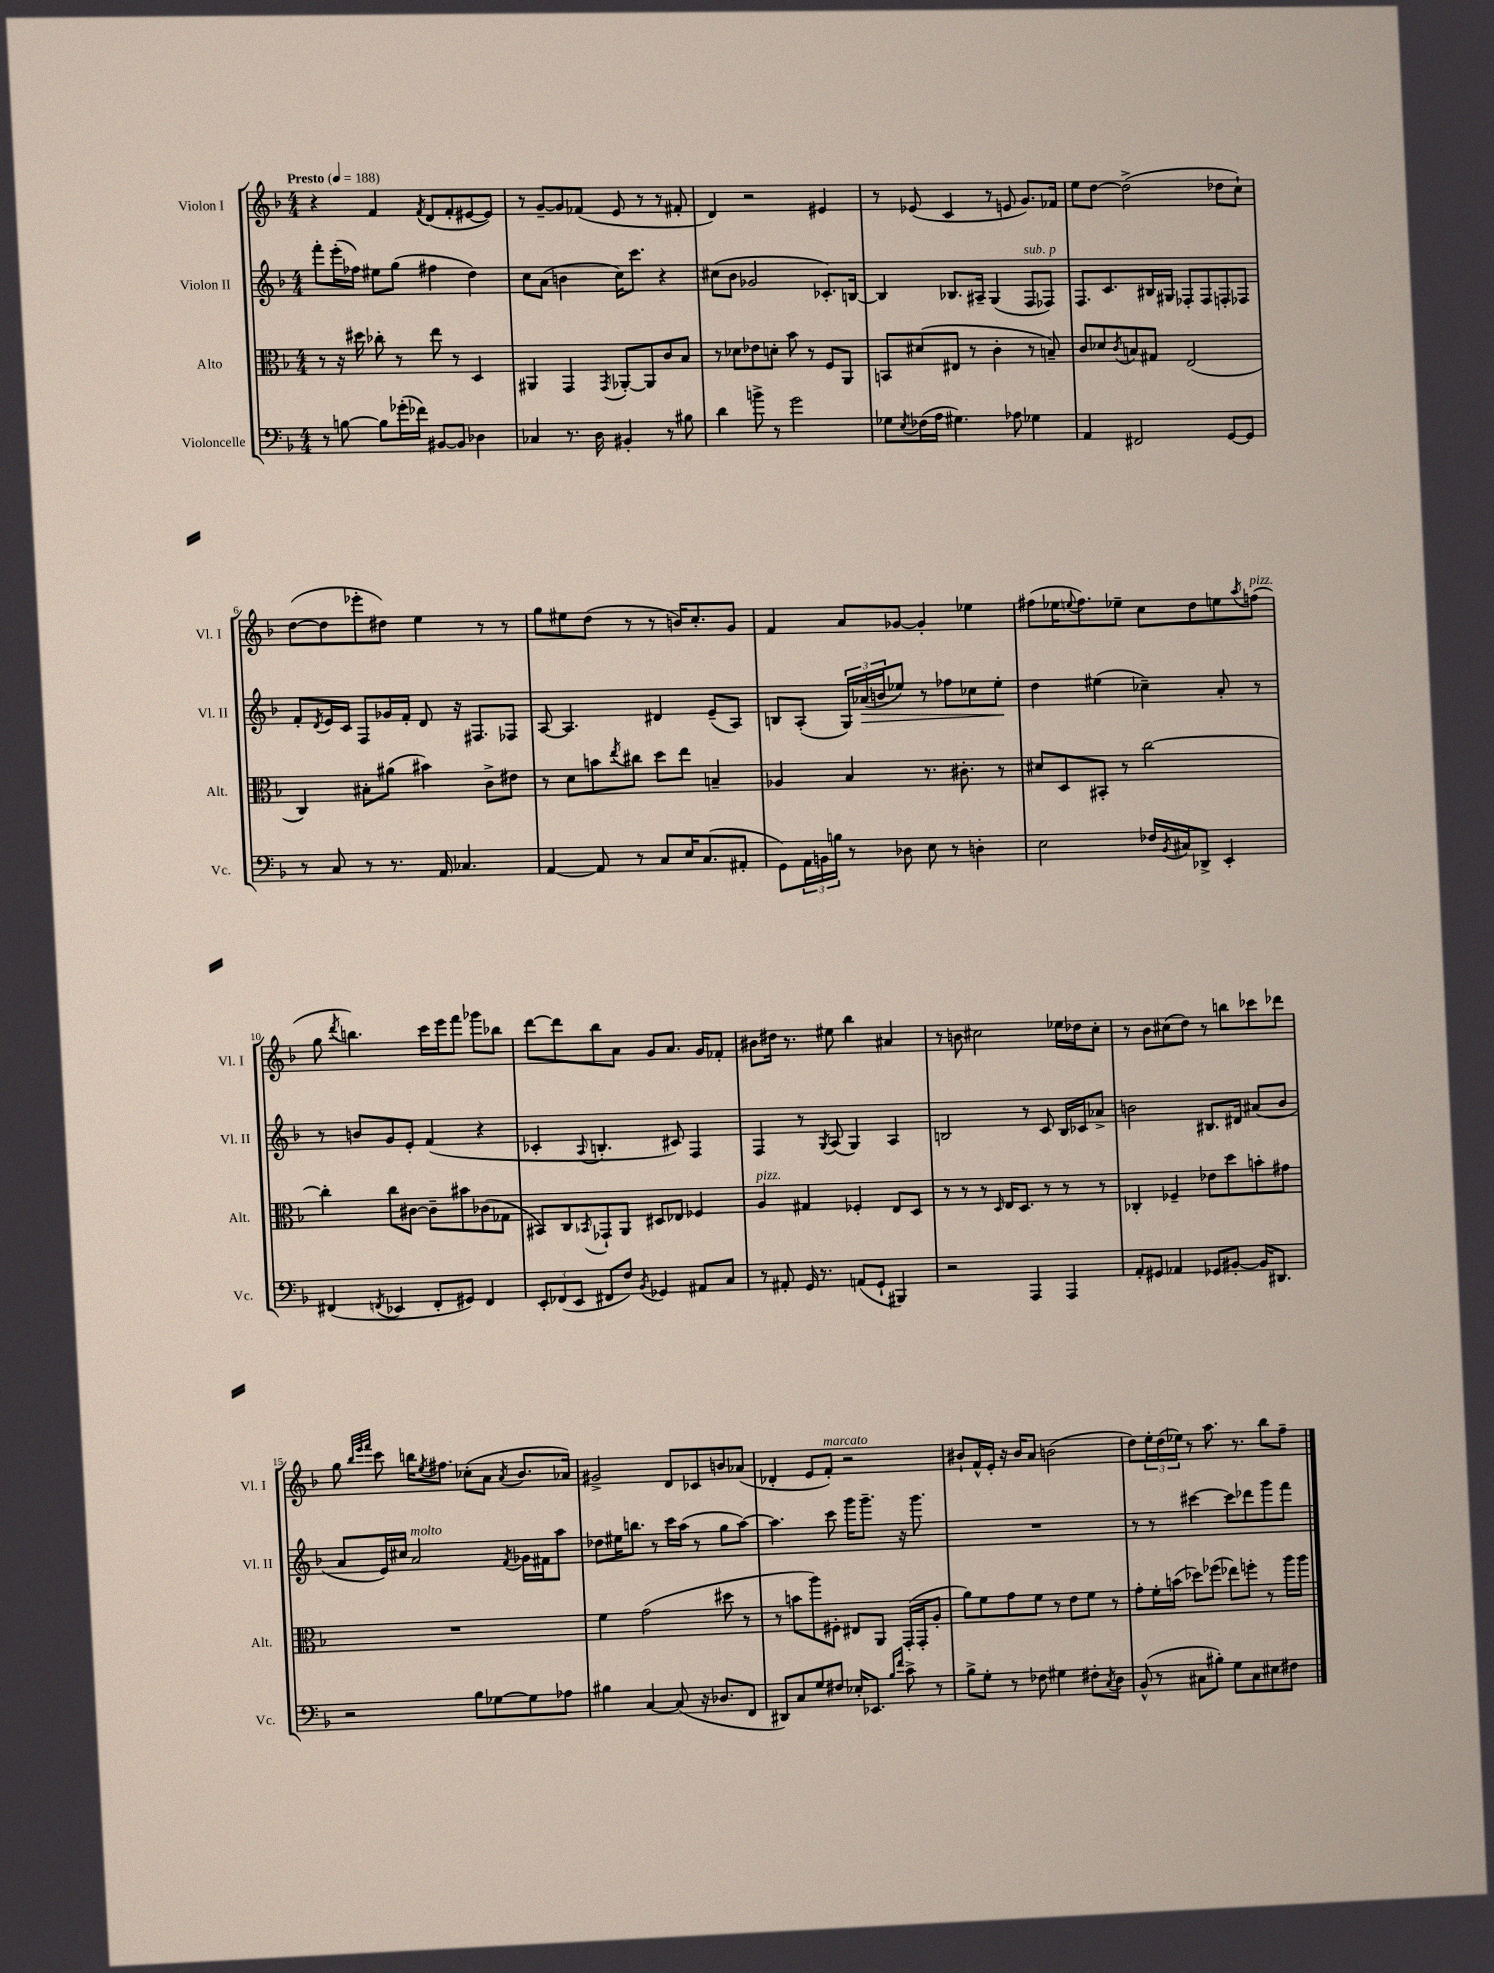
<<
\new StaffGroup <<
\new Staff = "s0" \with { instrumentName = "Violon I" shortInstrumentName = "Vl. I" } {
    \clef treble \key f \major \numericTimeSignature \time 4/4 \tempo "Presto" 4 = 188
    r4 f'4 \acciaccatura { f'8 } d'8( f'8-. eis'8~ eis'8) |
    r8 g'8~-- g'8 fes'8( e'8 r8 r8 fis'8-. |
    d'4) r2 eis'4 |
    r8 ees'8( c'4 r8 e'8 g'8.) fes'16 |
    e''8 d''8~ d''2->( des''8 c''8-!) |
    d''8~( d''8 ees'''8-. dis''8) e''4 r8 r8 |
    g''8 eis''8 d''8( r8 r8 b'16) c''8.-. g'8 |
    f'4 a'8 ges'8~ ges'4-. ees''4 |
    fis''8( ees''16 \appoggiatura { e''8 } fis''8.) ees''8-- c''8 d''8 e''8 \acciaccatura { a''8 } f''8^\markup { \italic "pizz." }( |
    g''8 \acciaccatura { d'''8 } b''4.) c'''16 e'''16 f'''8 ges'''8 bes''8 |
    d'''8~ d'''8 bes''8 a'8 g'8 a'8. g'16 fes'8-. |
    bis'8 dis''16 r8. eis''8 bes''4 ais'4 |
    r8 b'8 cis''2 ees''16 des''16 cis''8-. |
    r8 bes'8 cis''8( d''8) r8 b''8 ces'''8 des'''8 |
    g''8 \grace { bes''32 e'''32 f'''32 } c'''8 b''16 \acciaccatura { e''8 } fis''8. ces''8-.( a'8 \acciaccatura { a'8 } bes'8. aes'16) |
    gis'2-> d'8 ces'8 b'8 aes'8( |
    des'4-. e'8 f'8-.^\markup { \italic "marcato" }) r2 |
    bis'8-! f'16-^ e'16-. r16 bis'16 a'8 b'2( |
    d''8) \tuplet 3/2 { e''16-. d''16( ees''16) } r8 a''8. r8. bes''8 f''8-- \bar "|." |
}
\new Staff = "s1" \with { instrumentName = "Violon II" shortInstrumentName = "Vl. II" } {
    \clef treble \key f \major \numericTimeSignature \time 4/4
    f'''8-. e'''16-.( fes''16) eis''8 g''8( fis''4 d''4) |
    c''8 a'8( b'4 c''16) c'''8. r4 |
    cis''8( bes'8 ges'2 ces'8.-.) b16~ |
    b4 bes8. ais16-- g4( f8^\markup { \italic "sub. p" } fes8) |
    f8. c'8. bis16 gis16 fes8-. fes8 f8-. fes8 |
    f'8-. \acciaccatura { d'8 } e'16 c'16 f8 ges'16 f'16-. d'8 r16 fis8. fes8 |
    a8~ a4. dis'4 e'8--( a8) |
    b8 a8-.( \tuplet 3/2 { g16) aes'16\>( b'16 } ees''8) r8 fes''8 ces''8 ees''8-.\! |
    d''4 eis''4( ces''4--) a'8-. r8 |
    r8 b'8 g'8 e'8-. f'4( r4 |
    ces'4-. \appoggiatura { a8 } b4.-. cis'8) f4 |
    f4 r8 \acciaccatura { g8 } a8( g4) a4 |
    b2 r8 c'8 b16 ces'16 aes'8-> |
    b'2 bis8. dis'16 ais'8( b'8 |
    a'8 e'16) cis''16 a'2^\markup { \italic "molto" } \acciaccatura { f'8 } ges'16 fis'16 a''8 |
    des''8 eis''16 b''8. r8 c'''16 a''16( r8 g''8 a''8~) |
    a''4. c'''8 g'''16 g'''8.-- r16 g'''8. |
    R1 |
    r8 r8 cis'''4~ cis'''8 des'''8 g'''8 f'''8 \bar "|." |
}
\new Staff = "s2" \with { instrumentName = "Alto" shortInstrumentName = "Alt." } {
    \clef alto \key f \major \numericTimeSignature \time 4/4
    r8 r16 dis''16 ces''8-. r8 e''8 r8 d4 |
    ais,4 g,4 \acciaccatura { g,8 } aes,8~-. aes,8 c'8 bes8 |
    r8 des'8 ees'8 d'8-. bes'8 r8 f8 a,8 |
    b,8 dis'8( eis8 r8 c'4-. r8 b8--) |
    c'8 des'8 \acciaccatura { c'8 } b8 gis8 e2( |
    c4) bis8-. ais'8( bis'4) c'8-> eis'8 |
    r8 d'8 b'8 \acciaccatura { e''8 } cis''8 d''8 e''8 b4-- |
    aes4 bes4 r8. cis'8.-. r8 |
    dis'8 d8 bis,8-. r8 c''2~ |
    c''4-. c''8 cis'8~ cis'8-- bis'8 ces'8( ges8 |
    bis,8) c8 \acciaccatura { bes,8 } ges,8-! a,8 dis8 ees8 fes4 |
    a4^\markup { \italic "pizz." } gis4 fes4-. e8 d8 |
    r8 r8 r8 \grace { d16 } e16 d8. r8 r8 r8 |
    ces4-. fes4-- ees'8 d''8 b'8-. gis'8 |
    R1 |
    f'4 g'2( dis''8 r8 |
    r8 b'8 a''8) fis8-. eis8 a,8 g,16-.( g,16-. a8-. |
    a'8) f'8 g'8 f'8 r8 e'8 f'8 r8 |
    g'8-. f'16-. b'16( des''8) fes''8( ees''8) f''8-. r8 a''16 a''16 \bar "|." |
}
\new Staff = "s3" \with { instrumentName = "Violoncelle" shortInstrumentName = "Vc." } {
    \clef bass \key f \major \numericTimeSignature \time 4/4
    r8 b8~ b8 ges'16-.( fes'16) bis,8~ bis,8 des4 |
    ces4 r8. d16 bis,4-. r8 bis8 |
    d'4 b'8-> r8 g'2 |
    ges8 \acciaccatura { e8 } fes16( a16 gis4.) aes8 ges4 |
    a,4 fis,2 g,8~ g,8 |
    r8 c8 r8 r8. a,16 ces4. |
    a,4~ a,8 r8 c8 e16 c8.( ais,8-. |
    g,8) \tuplet 3/2 { a,16 b,16 b16 } r8 des8 e8 r8 d4-. |
    e2 fes16 \acciaccatura { bes,8 } cis16 des,8-> e,4-. |
    fis,4( \acciaccatura { f,8 } ees,4 f,8-. gis,8) f,4 |
    \tuplet 3/2 { e,8-. fes,8( e,8 } fis,8 f8) \acciaccatura { bes,8 } ges,4 ais,8 c8 |
    r8 ais,8-. g,16 r8. a,8( g,8-! bis,,4) |
    r2 a,,4 a,,4 |
    a,8-. gis,8 aes,4 ges,8 bis,8~-. bis,16 dis,8. |
    r2 bes8 ges8~ ges8 aes8 |
    bis4 c4~ c8( r16 des8. f,8 |
    dis,8) c8 g8 fis8 ees16-. ees,8. \grace { bes16 f'16 } c'8-> r8 |
    bes8-> g8-. r8 fes8 gis4 fis8-. \acciaccatura { c8 } d8 |
    bes,8-^( r8 cis8 bis8-.) g8 cis8 eis8 fis8 \bar "|." |
}
>>
>>
